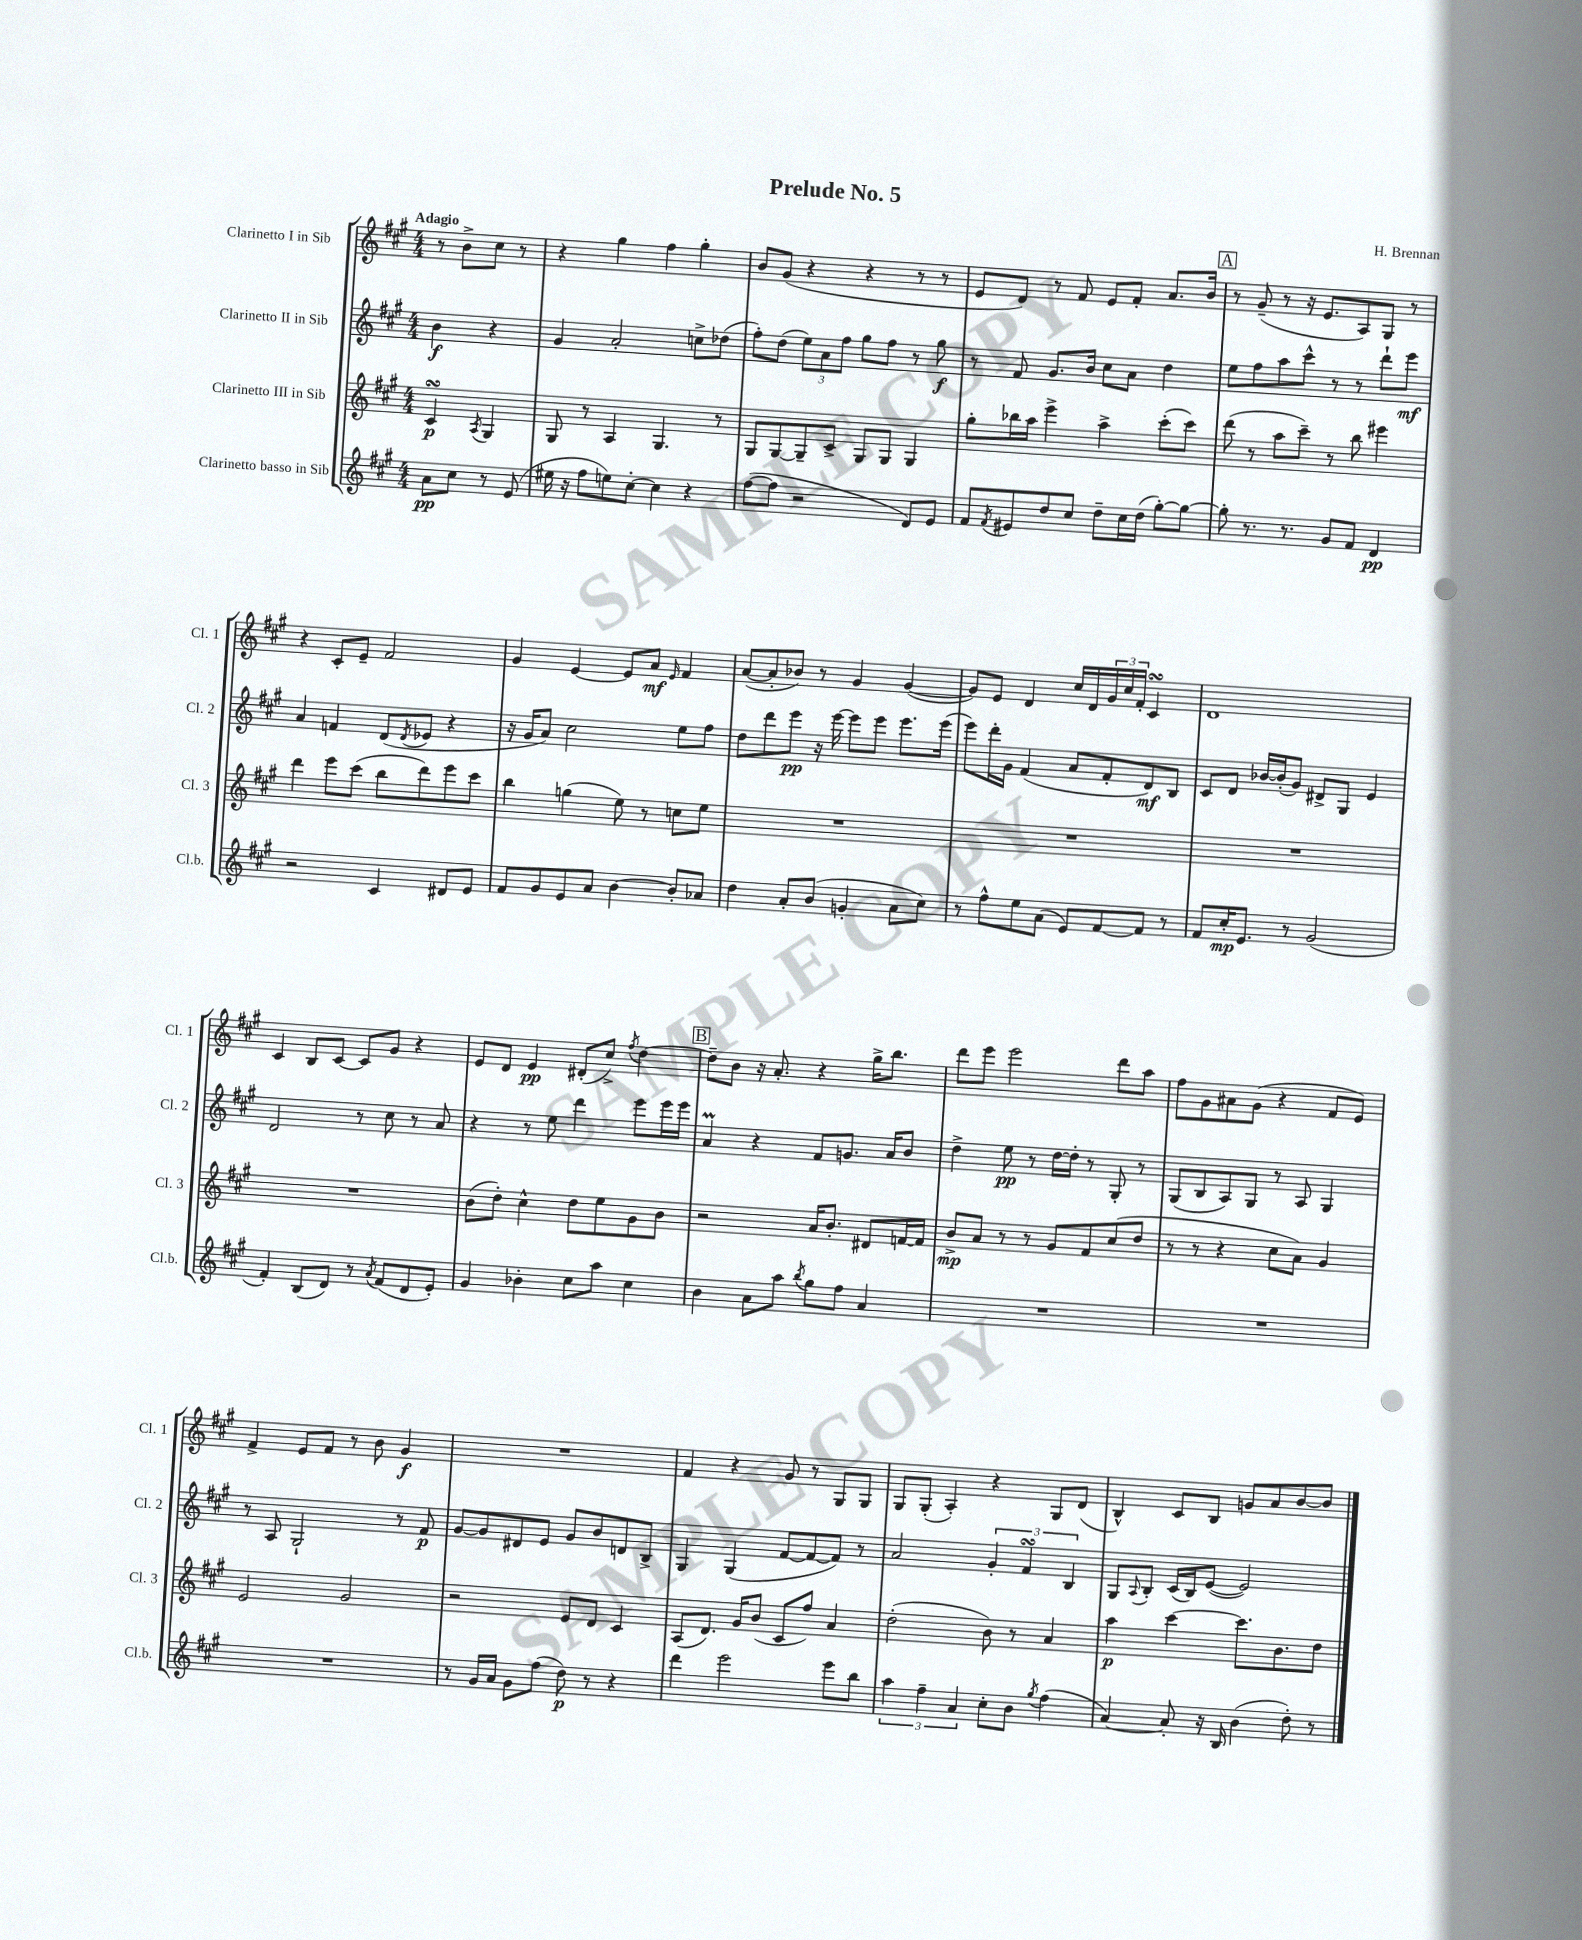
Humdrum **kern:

**kern	**kern	**kern	**kern
*staff4	*staff3	*staff2	*staff1
*clefG2	*clefG2	*clefG2	*clefG2
*k[f#c#g#]	*k[f#c#g#]	*k[f#c#g#]	*k[f#c#g#]
*M4/4	*M4/4	*M4/4	*M4/4
8a	4c#	4b	8r
8cc#	.	.	8b^
.	8qA	.	.
8r	4G#	4r	8cc#
(8e	.	.	8r
=	=	=	=
16ee#	8G#	4g#	4r
16r	.	.	.
8ff#	8r	.	.
8ee)	4A	2a'	4gg#
[8cc#'	.	.	.
4cc#]	4.G#	.	4ff#
4r	.	8cc^	4gg#'
.	8r	(8dd-	.
=	=	=	=
([8ff#	8G#	8ff#')	8b
8ff#]	[8G#	(8dd	(8g#
2r	8G#~]	12ee)	4r
.	.	12a	.
.	8c#^	.	.
.	.	12ff#	.
.	8G#	8gg#	4r
.	8G#	8ff#	.
8d)	4G#	8r	8r
8e	.	8gg#	8r
=	=	=	=
8f#	8gg#'	8r	8e
8qf#	.	.	.
8e#	16bb-	8f#	8d)
.	16aa	.	.
8dd	4eee^	8.g#	8r
8cc#	.	.	8f#
.	.	16b	.
8dd~	4aa^	8cc#	8e
16cc#	.	8a	8f#'
(16dd	.	.	.
[8gg#')	(8ccc#'	4dd	8.a
8gg#_	8ccc#)	.	.
.	.	.	16b
=	=	=	=
8gg#']	(8ddd	8ee	8r
8.r	8r	8ff#	(8g#~
.	8aa	8aa	8r
8.r	.	.	.
.	8ccc#~)	8ccc#^^	16r
.	.	.	8.e
8g#	8r	8r	.
8f#	8bb	8r	8A)
4d	4eee#	8ddd`	8G#
.	.	8eee	8r
=	=	=	=
2r	4ddd	4a	4r
.	8eee	4f	8c#'
.	(8ccc#	.	8e~
4c#	8bb	(8d	2f#
.	.	8qd	.
.	8ddd)	8e-	.
8d#	8eee	4r	.
8e	8ccc#	.	.
=	=	=	=
8f#	4bb	16r	4g#
.	.	16g#	.
8g#	.	8a)	.
8e	(4gg	2cc#	[4e
8a	.	.	.
[4b	8ee)	.	8e]
.	8r	.	8a
.	.	.	16qqe
8b']	8cc	8ee	4f#
8a-	8ee	8ff#	.
=	=	=	=
4dd	1r	8dd	([8a
.	.	8ddd	8a']
8a'	.	8eee	8b-)
(8b	.	16r	8r
.	.	[16eee	.
4g'	.	8eee]	4g#
.	.	8eee	.
8a	.	8.eee	([4g#
8cc#)	.	.	.
.	.	(16eee	.
=	=	=	=
8r	1r	8eee)	8g#])
8ff#^^	.	16ddd'	8e
.	.	16g#	.
8ee	.	(4f#	4d
(8a	.	.	.
8e)	.	8a	16cc#
.	.	.	16d
[8f#	.	8f#'	24g#
.	.	.	24cc#
.	.	.	24f#'
8f#]	.	8d)	4c#
8r	.	8B	.
=	=	=	=
8f#	1r	8c#	1d
16cc#'	.	8d	.
8.e	.	.	.
.	.	[16b-	.
.	.	(16b-']	.
8r	.	8g#)	.
(2g#	.	8d#^	.
.	.	8G#	.
.	.	4e	.
=	=	=	=
4f#')	1r	2d	4c#
(8B	.	.	8B
8d)	.	.	[8c#
8r	.	8r	8c#]
8qa	.	.	.
(8f#	.	8cc#	8g#
8d	.	8r	4r
8e')	.	8a	.
=	=	=	=
4g#	(8b	4r	8e
.	8dd')	.	8d
4b-'	4cc#^^	8r	4e
.	.	8ee	.
8cc#	8dd	4ddd	(8d#'
8aa	8ee	.	8cc#^)
.	.	.	8qff#
4cc#	8g#	8eee	[4dd
.	8b	16eee	.
.	.	16eee	.
=	=	=	=
4b	2r	4a	8dd~]
.	.	.	8b
8a	.	4r	16r
.	.	.	8.a'
8aa	.	.	.
8qbb	.	.	.
8gg#	16a	8f#	4r
.	8.b'	.	.
8ff#	.	8.g	.
4a	8d#	.	16gg#^
.	.	16a	8.bb
.	[16f	8b	.
.	16f]	.	.
=	=	=	=
1r	8b^	4dd^	8ddd
.	8a	.	8eee
.	8r	8ee	2eee
.	8r	8r	.
.	8g#	[16dd	.
.	.	16dd']	.
.	8f#	8r	.
.	(8cc#	8G#'	8ddd
.	8dd	8r	8aa
=	=	=	=
1r	8r	(8G#	8ff#
.	8r	8B	8g#
.	4r	8A)	8a#
.	.	8G#	(8g#
.	8cc#	8r	4r
.	8a)	8A	.
.	4g#	4G#	8f#
.	.	.	8e)
=	=	=	=
1r	2e	8r	4f#^
.	.	8A	.
.	.	2G#`	8e
.	.	.	8f#
.	2g#	.	8r
.	.	.	8b
.	.	8r	4g#
.	.	8f#	.
=	=	=	=
8r	2r	[8g#	1r
16g#	.	8g#]	.
16a	.	.	.
8g#	.	8d#	.
(8ff#	.	8e	.
8dd)	8e	8g#	.
8r	8d	8b	.
4r	4c#	8d	.
.	.	8B^	.
=	=	=	=
4ddd	(8A	4G#	4f#
.	8.d)	.	.
2eee	.	(4G#	4r
.	16g#	.	.
.	(8b	.	.
.	8c#	[8f#	8g#
.	8ff#)	8f#_	8r
8eee	4a	8f#])	8G#
8bb	.	8r	8G#
=	=	=	=
6aa	(2dd'	2a	8G#
.	.	.	(8G#'
6ff#~	.	.	.
.	.	.	4A')
6a	.	.	.
8cc#'	8b)	6g#'	4r
8b	8r	.	.
.	.	6f#	.
8qgg#	.	.	.
(4ff#	4a	.	8G#
.	.	6B	.
.	.	.	(8d
=	=	=	=
[4a)	4aa	8G#	4B^^)
.	.	8qqA	.
.	.	8B'	.
8a']	[4ccc#	(16c#	8c#
.	.	16B)	.
16r	.	([8e	8B
16B	.	.	.
(4b	8.ccc#]	2e])	8g
.	.	.	8a
.	8.b	.	.
8dd')	.	.	[8b
8r	8dd	.	8b]
==	==	==	==
*-	*-	*-	*-
